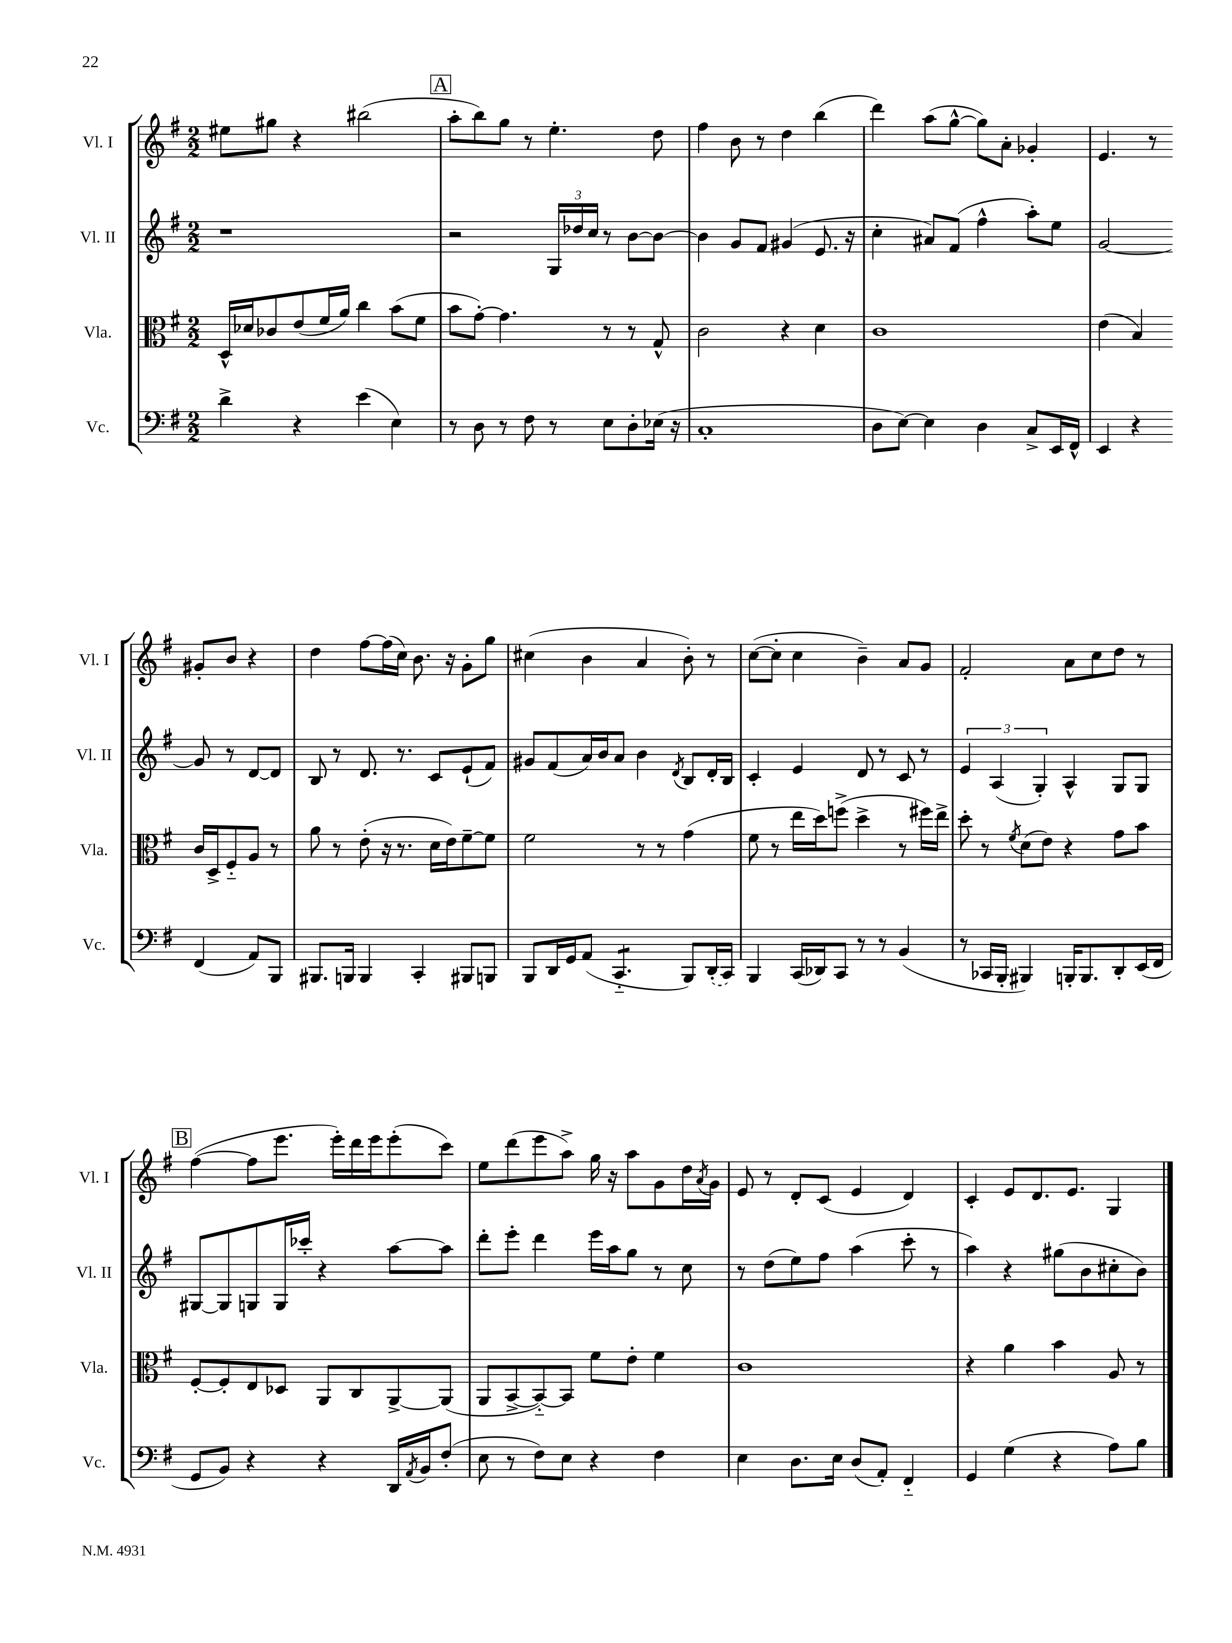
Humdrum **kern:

**kern	**kern	**kern	**kern
*staff4	*staff3	*staff2	*staff1
*clefF4	*clefC3	*clefG2	*clefG2
*k[f#]	*k[f#]	*k[f#]	*k[f#]
*M2/2	*M2/2	*M2/2	*M2/2
4d^\	16D^^/LL	1r	8ee#\L
.	16d-/J	.	.
.	8c-/	.	8gg#\J
4r	(8e/	.	4r
.	16f#/L	.	.
.	16a/JJ)	.	.
(4e\	4cc\	.	(2bb#\
4E\)	(8b\L	.	.
.	8f#\J	.	.
=	=	=	=
8r	8b\L	2r	8aa'\L
8D\	[8g'\J)	.	8bb\)
8r	4.g\]	.	8gg\J
8F#\	.	.	8r
8r	.	24G/LL	4.ee'\
.	.	24dd-/	.
.	.	24cc/JJ	.
8E\L	8r	8r	.
8D'\	8r	[8b\L	.
(16E-\Jk	8G^^/	8b\_J	8dd\
16r	.	.	.
=	=	=	=
1C'	2c\	4b\]	4ff#\
.	.	8g/L	8b\
.	.	8f#/J	8r
.	4r	(4g#/	4dd\
.	4d\	8.e/	(4bb\
.	.	16r	.
=	=	=	=
8D\L	1c	4cc'\	4ddd\)
[8E\J)	.	.	.
4E\]	.	8a#/L)	(8aa\L
.	.	(8f#/J	[8gg^^\J
4D\	.	4ff#^^\	8gg\]L)
.	.	.	8a'\J
8C^/L	.	8aa'\L)	4g-'/
16EE/L	.	8ee\J	.
16FF#^^/JJ	.	.	.
=	=	=	=
4EE/	(4e\	[2g/	4.e/
4r	4B/)	.	.
.	.	.	8r
(4FF#/	16c/LL	8g/]	8g#'/L
.	16D^/J	.	.
.	8F#'~/	8r	8b/J
8AA/L)	8A/J	[8d/L	4r
8BBB/J	8r	8d/]J	.
=	=	=	=
8.BBB#/L	8a\	8B/	4dd\
.	8r	8r	.
16BBB/Jk	.	.	.
4BBB/	(8e'\	8.d/	[8ff#\L
.	16r	.	(16ff#\]L
.	8.r	8.r	16cc\JJ)
4CC'/	.	.	8.b\
.	16d\LL	8c/L	.
.	16e\J)	.	16r
8BBB#/L	[8f#~\	(8e`/	8g'\L
8BBB/J	8f#\]J	8f#/J)	8gg\J
=	=	=	=
8BBB/L	2f#\	8g#/L	(4cc#\
16DD/L	.	(8f#/	.
16GG/J	.	.	.
(8AA/J	.	16a/L)	4b\
.	.	16b/J	.
4.CC'~/	.	8a/J	.
.	8r	4b\	4a/
.	8r	.	.
.	.	8qd/	.
8BBB/L)	(4g\	8B/L	8b'\)
(16DD'/L	.	16d'/L	8r
16CC/JJ)	.	16B/JJ	.
=	=	=	=
4BBB/	8f#\	4c'/	([8cc\L
.	8r	.	8cc'\]J
(16CC/LL	16ee\LL	4e/	4cc\
16DD-/J)	16dd\J)	.	.
8CC/J	(8ff^\J	.	.
8r	4dd^\	8d/	4b~\)
8r	.	8r	.
(4BB/	8r	8c/	8a/L
.	16ff#\LL)	8r	8g/J
.	16ee^\JJ	.	.
=	=	=	=
8r	8dd'\	6e/	2f#'/
16CC-/LL	8r	.	.
.	.	(6A/	.
16BBB'/JJ	.	.	.
.	8qf#/	.	.
4BBB#/)	(8d\L	.	.
.	.	6G'/)	.
.	8e\J)	.	.
16BBB'/LK	4r	4A^^/	8a\L
8.BBB/	.	.	.
.	.	.	8cc\
8DD'/	8g\L	8G/L	8dd\J
(16EE/L	8b\J	8G/J	8r
16FF#/JJ	.	.	.
=	=	=	=
8GG/L	[8F#'/L	[8G#/L	([4ff#\
8BB/J)	8F#'/]	8G#/]	.
4r	8E/	8G/	8ff#\]L
.	8D-/J	16G/L	8.eee\J
.	.	16ccc-'/JJ	.
4r	8AA/L	4r	.
.	.	.	16eee'\LL)
.	8C/	.	16ddd\
.	.	.	16eee\J
16DD/LL	[8AA^/	[8aa\L	(8eee'\
8qAA/	.	.	.
16BB/J	.	.	.
(8F#'/J	(8AA/]J	8aa\]J	8ccc\J)
=	=	=	=
8E\	8AA/L	8ddd'\L	8ee\L
8r	[8BB^/	8eee'\J	(8ddd\
8F#\L)	8BB'~/_)	4ddd\	8eee\
8E\J	8BB/]J	.	8aa^\J)
4r	8f#\L	16eee\LL	16gg\
.	.	16aa\J	16r
.	8e'\J	8gg\J	8aa\L
4F#\	4f#\	8r	8g\
.	.	8cc\	16dd\L
.	.	.	8qa/
.	.	.	16g\JJ
=	=	=	=
4E\	1c	8r	8e/
.	.	(8dd\L	8r
8.D\L	.	8ee\)	8d'/L
.	.	8ff#\J	(8c/J
16E\Jk	.	.	.
(8D/L	.	(4aa\	4e/
8AA'/J)	.	.	.
4FF#'~/	.	8ccc'\	4d/)
.	.	8r	.
=	=	=	=
4GG/	4r	4aa\)	4c'/
(4G\	4a\	4r	8e/L
.	.	.	8.d/
4r	4b\	(8gg#\L	.
.	.	.	8.e/J
.	.	8b\	.
8A\L)	8A/	8cc#'\	4G/
8B\J	8r	8b\J)	.
==	==	==	==
*-	*-	*-	*-
